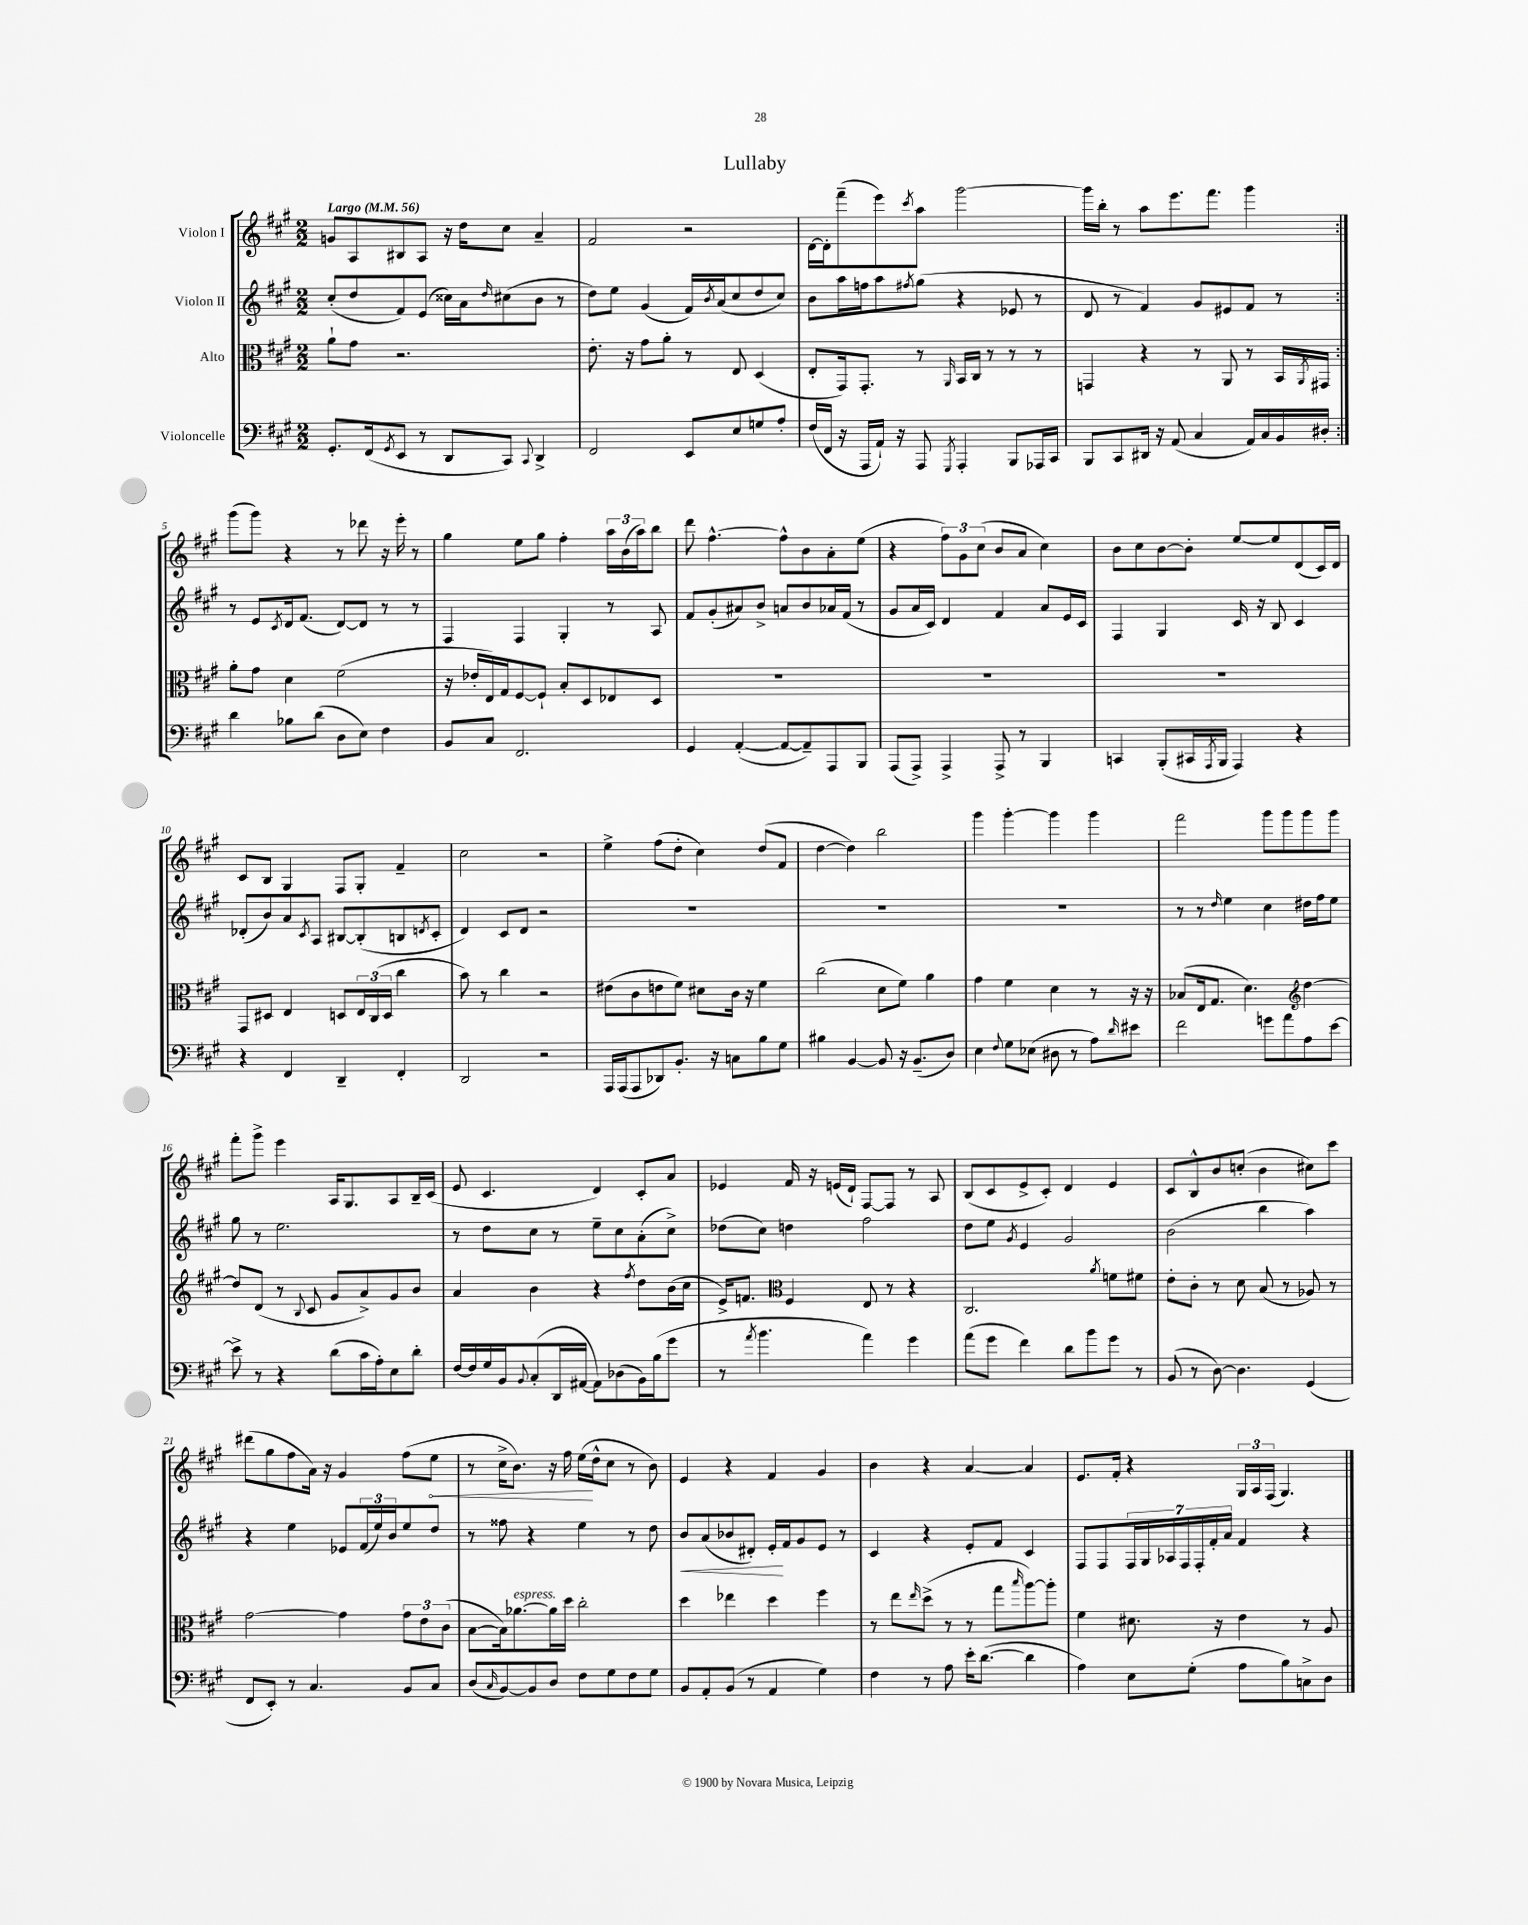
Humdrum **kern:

**kern	**kern	**kern	**dynam	**kern	**dynam
*part4	*part3	*part2	*part2	*part1	*part1
*staff4	*staff3	*staff2	*staff2	*staff1	*staff1
*I"Violoncelle	*I"Alto	*I"Violon II	*	*I"Violon I	*
*clefF4	*clefC3	*clefG2	*	*clefG2	*
*k[f#c#g#]	*k[f#c#g#]	*k[f#c#g#]	*	*k[f#c#g#]	*
*M2/2	*M2/2	*M2/2	*	*M2/2	*
*MM56	*MM56	*MM56	*	*MM56	*
=1	=1	=1	=1	=1	=1
!	!	!	!	!LO:TX:a:B:t=Largo	!
8.GG#'/L	8a`\L	(8cc#'/L	.	8gn/L	.
.	8g#\J	8dd/	.	8A/	.
(16FF#/k	.	.	.	.	.
8qGG#/	.	.	.	.	.
8EE/J	2.r	8f#/)	.	8B#X/	.
8r	.	(8e/J	.	8A/J	.
8DD/L	.	16cc##X\LL)	.	16r	.
.	.	16a\J	.	16dd\KL	.
.	.	16qqdd/	.	.	.
8CC#/J)	.	(8cc#X\	.	8cc#\J	.
8qqCC#/	.	.	.	.	.
4DD^/	.	8b\J	.	4a~/	.
.	.	8r	.	.	.
=2	=2	=2	=2	=2	=2
2FF#/	8.e'\	8dd\L)	.	2f#/	.
.	.	8ee\J	.	.	.
.	16r	.	.	.	.
.	8g#\L	(4g#/	.	.	.
.	8a'\J	.	.	.	.
8EE/L	8r	16f#/LL)	.	2r	.
.	.	8qb/	.	.	.
.	.	(16a/J	.	.	.
8E/	8E/	8cc#/	.	.	.
8Gn/	(4D/	8dd/	.	.	.
8A'/J	.	8cc#/J)	.	.	.
=3	=3	=3	=3	=3	=3
(16F#/LL	8E'/L	8b\L	.	[16d\LL	.
16FF#/JJ	.	.	.	16d'\J]	.
16r	16GG#/k)	16aa\L	.	(8fff#~\	.
16AAA/LL	8.GG#'/J	16ffn\J	.	.	.
16AA`/JJ)	.	8aa\	.	8eee\)	.
16r	.	.	.	.	.
.	.	8qff#X/	.	8qccc#/	.
8AAA/	8r	(8gg#\J	.	8aa\J	.
8qGGG#/	16qqAA/	.	.	.	.
4AAA'/	16BB/LL	4r	.	[2ggg#\	.
.	16C#/JJ	.	.	.	.
.	8r	.	.	.	.
8BBB/L	8r	8e-X/	.	.	.
16AAA-X/L	8r	8r	.	.	.
16CC#/JJ	.	.	.	.	.
=4	=4	=4	=4	=4	=4
8BBB/L	4GGn/	8d/	.	16ggg#\LL]	.
.	.	.	.	16bb'\JJ	.
8CC#/	.	8r	.	8r	.
16DD#X/Jk	4r	4f#/)	.	8aa\L	.
16r	.	.	.	.	.
(8AA/	.	.	.	8.eee\	.
4C#/	8r	8g#/L	.	.	.
.	.	.	.	8.fff#\J	.
.	8AA/	8e#X/	.	.	.
16AA/LL)	8r	8f#/J	.	4ggg#\	.
16C#/	.	.	.	.	.
16BB/	16BB/LL	8r	.	.	.
.	8qAA/	.	.	.	.
16D#X'/JJ	16GG#X/JJ	.	.	.	.
!!LO:LB:g=z
=5:|!	=5:|!	=5:|!	=5:|!	=5:|!	=5:|!
4d\	8a'\L	8r	.	(8ggg#\L	.
.	8g#\J	8e/L	.	8ggg#\J)	.
.	.	8qc#/	.	.	.
8B-X\L	4d\	16d/k	.	4r	.
.	.	(8.f#/J	.	.	.
(8d\J	.	.	.	.	.
8D\L	(2f#\	[8d/L)	.	8r	.
8E\J)	.	8d/J]	.	8ddd-X\	.
4F#\	.	8r	.	16r	.
.	.	.	.	16eee'\	.
.	.	8r	.	8r	.
=6	=6	=6	=6	=6	=6
8BB/L	16r	4F#/	.	4gg#\	.
.	16e-X'/LL	.	.	.	.
8C#/J	16E/)	.	.	.	.
.	16G#/J	.	.	.	.
2.FF#/	[8F#/	4F#/	.	8ee\L	.
.	8F#`/J]	.	.	8gg#\J	.
.	8B'/L	4G#'/	.	4ff#'\	.
.	8D/	.	.	.	.
.	8E-X/	8r	.	24aa\LL	.
.	.	.	.	(24b\	.
.	.	.	.	24aa\J)	.
.	8D/J	8A/	.	8bb\J	.
=7	=7	=7	=7	=7	=7
4GG#/	1r	8f#/L	.	8ddd\	.
.	.	(8g#'/	.	[4.ff#^^\	.
([4AA'/	.	8a#X/)	.	.	.
.	.	8b^/J	.	.	.
8AA/L_	.	8an/L	.	8ff#^^\L]	.
8AA~/])	.	8b/	.	8b\	.
8AAA/	.	16a-X/L	.	8a'\	.
.	.	(16f#/JJ	.	.	.
8BBB/J	.	8r	.	(8ee\J	.
=8	=8	=8	=8	=8	=8
(8AAA/L	1r	8g#/L	.	4r	.
8AAA^/J)	.	16a/L	.	.	.
.	.	16c#/JJ)	.	.	.
4AAA^/	.	4d/	.	12ff#\L)	.
.	.	.	.	12g#\	.
.	.	.	.	(12cc#\J	.
8AAA^/	.	4f#/	.	8b/L	.
8r	.	.	.	8a/J	.
4BBB/	.	8a/L	.	4cc#\)	.
.	.	16e/L	.	.	.
.	.	16c#/JJ	.	.	.
=9	=9	=9	=9	=9	=9
4CCn/	1r	4F#/	.	8b\L	.
.	.	.	.	8cc#\	.
(8BBB'/L	.	4G#/	.	[8b\	.
16CC#X/L	.	.	.	8b'\J]	.
8qAAA/	.	.	.	.	.
16BBB/JJ	.	.	.	.	.
4AAA/)	.	16c#/	.	[8ee/L	.
.	.	16r	.	.	.
.	.	8B/	.	8ee/]	.
4r	.	4c#/	.	(8d/	.
.	.	.	.	16c#/L)	.
.	.	.	.	16d/JJ	.
!!LO:LB:g=z
=10	=10	=10	=10	=10	=10
4r	8GG#/L	(8d-X'/L	.	8c#/L	.
.	8D#X/J	8b/)	.	8B/J	.
4FF#/	4E/	8a/	.	4G#/	.
.	.	8qc#/	.	.	.
.	.	8A/J	.	.	.
4DD~/	8Dn/L	[8B#X/L	.	8F#/L	.
.	24E/L	(8B#'/]	.	8G#'/J	.
.	(24C#/	.	.	.	.
.	24D/JJ	.	.	.	.
4FF#'/	4cc#\	8Bn/	.	4f#~/	.
.	.	8qdn/	.	.	.
.	.	8c#'/J	.	.	.
=11	=11	=11	=11	=11	=11
2DD/	8b\)	4d/)	.	2cc#\	.
.	8r	.	.	.	.
.	4cc#\	8c#/L	.	.	.
.	.	8d/J	.	.	.
2r	2r	2r	.	2r	.
=12	=12	=12	=12	=12	=12
16AAA/LL	(8e#X\L	1r	.	4ee^\	.
(16AAA/J	.	.	.	.	.
8AAA/	8c#\	.	.	.	.
8DD-X/)	8en\	.	.	(8ff#\L	.
8.BB'/J	8f#\J)	.	.	8dd'\J	.
.	8d#X\L	.	.	4cc#\)	.
16r	.	.	.	.	.
8Cn\L	16c#\Jk	.	.	.	.
.	16r	.	.	.	.
8B\	4f#\	.	.	(8dd/L	.
8G#\J	.	.	.	8f#/J	.
=13	=13	=13	=13	=13	=13
4B#X\	(2cc#\	1r	.	[4dd\	.
[4BB/	.	.	.	4dd\])	.
8BB/]	8d\L	.	.	2bb\	.
16r	8f#\J)	.	.	.	.
(8.BB~/L	.	.	.	.	.
.	4a\	.	.	.	.
8D/J)	.	.	.	.	.
=14	=14	=14	=14	=14	=14
4E\	4g#\	1r	.	4ggg#\	.
8qqF#/	.	.	.	.	.
8G#\L	4f#\	.	.	[4ggg#'\	.
(8E-X\J	.	.	.	.	.
8D#X\	4d\	.	.	4ggg#\]	.
8r	.	.	.	.	.
8A\L)	8r	.	.	4ggg#\	.
16qqd/	.	.	.	.	.
8e#X\J	16r	.	.	.	.
.	16r	.	.	.	.
=15	=15	=15	=15	=15	=15
2f#\	(8B-X/L	8r	.	2fff#\	.
.	16E/k	8r	.	.	.
.	8.G#/J	.	.	.	.
.	.	16qqdd/	.	.	.
.	.	4ee\	.	.	.
.	4.d\)	.	.	.	.
8gn\L	.	4cc#\	.	8ggg#\L	.
8a\	.	.	.	8ggg#\	.
*	*clefG2	*	*	*	*
8A\	[4dd\	16dd#X\LL	.	8ggg#\	.
.	.	16ff#\J	.	.	.
[8e\J	.	8ee\J	.	8ggg#\J	.
!!LO:LB:g=z
=16	=16	=16	=16	=16	=16
8e^\]	8dd/L]	8gg#\	.	8fff#'\L	.
8r	(8d/J	8r	.	8ggg#^\J	.
4r	8r	2.ee\	.	4eee\	.
.	8qqB/	.	.	.	.
.	8c#/	.	.	.	.
(8d\L	8g#/L	.	.	16A/KL	.
.	.	.	.	8.G#/	.
16c#\L	8a^/)	.	.	.	.
16A'\J)	.	.	.	.	.
8E\	8g#/	.	.	8A/	.
8d'\J	8b/J	.	.	16B~/L	.
.	.	.	.	(16c#/JJ	.
=17	=17	=17	=17	=17	=17
[16F#/LL	4a/	8r	.	8e/	.
16F#/]	.	.	.	.	.
16G#/	.	8dd\L	.	4.c#/	.
16BB/J	.	.	.	.	.
8qqBB/	.	.	.	.	.
(8C#'/	4b\	8cc#\J	.	.	.
16DD/L	.	8r	.	.	.
[16AA#X/JJ	.	.	.	.	.
8AA#\L])	4r	8ee~\L	.	4d/)	.
(8D-X\	.	8cc#\	.	.	.
.	8qff#/	.	.	.	.
16BB\L)	8dd\L	(8a'\	.	8c#'/L	.
(16B\J	.	.	.	.	.
8g#\J	(16b\L	8cc#^\J)	.	8a/J	.
.	16cc#\JJ	.	.	.	.
=18	=18	=18	=18	=18	=18
8r	16e^/KL)	(8dd-X\L	.	4e-X/	.
.	8.fn/J	.	.	.	.
8qa/	.	.	.	.	.
4.b\	.	8cc#\J)	.	.	.
*	*clefC3	*	*	*	*
.	4F#/	4ddn\	.	16f#/	.
.	.	.	.	16r	.
.	.	.	.	(16en/LL	.
.	.	.	.	16d`/JJ)	.
4a\)	8E/	2ff#\	.	[8F#/L	.
.	8r	.	.	8F#/J]	.
4g#\	4r	.	.	8r	.
.	.	.	.	8A/	.
=19	=19	=19	=19	=19	=19
(8a\L	2.C#/	8dd\L	.	(8B/L	.
8g#\J	.	8ee\J	.	8c#/	.
.	.	8qg#/	.	.	.
4f#\)	.	4e/	.	8e^/	.
.	.	.	.	8c#'/J)	.
8d\L	.	2g#/	.	4d/	.
8b\	.	.	.	.	.
.	8qa/	.	.	.	.
8g#\J	8fn\L	.	.	4e/	.
8r	8f#X\J	.	.	.	.
=20	=20	=20	=20	=20	=20
(8BB/	8e'\L	(2b\	.	8c#/L	.
8r	8c#'\J	.	.	8B^^/	.
[8D\)	8r	.	.	8b/	.
4.D\]	8d\	.	.	(8ccn'/J	.
.	(8B/	4bb\	.	4b\	.
.	8r	.	.	.	.
(4GG#/	8A-X/)	4aa\)	.	8cc#X\L)	.
.	8r	.	.	8ccc#\J	.
!!LO:LB:g=z
=21	=21	=21	=21	=21	=21
8FF#/L	[2g#\	4r	.	(8ddd#X\L	.
8EE'/J)	.	.	.	8gg#\	.
8r	.	4ee\	.	8ff#\	.
4.C#/	.	.	.	16a\Jk)	.
.	.	.	.	16r	.
.	4g#\]	8e-X/L	.	4g#/	.
.	.	(24f#/L	.	.	.
.	.	24ee/)	.	.	.
.	.	24b/J	.	.	.
8BB/L	12g#\L	8ee/	.	(8ff#\L	.
.	12e\	.	.	.	.
!	!	!	!	!	!LO:HP:b
8C#/J	.	8dd/J	.	8ee\J	<
.	(12c#\J	.	.	.	.
=22	=22	=22	=22	=22	=22
(8D/L	[8B\L	8r	.	8r	.
16qqC#/	.	.	.	.	.
[8BB/)	16B\k])	8ff##X\	.	16cc#^\KL	.
!	!LO:TX:a:i:t=espress.	!	!	!	!
.	[8.a-X\	.	.	8.b\J)	.
8BB/]	.	4r	.	.	.
8D/J	16a-\L]	.	.	16r	.
.	16dd\JJ	.	.	16ff#\	.
8F#\L	2cc#'\	4ee\	.	(16ee\LL	.
.	.	.	.	16dd^^\J	[
8G#\	.	.	.	8cc#\J	.
8F#\	.	8r	.	8r	.
8G#\J	.	8dd\	.	8b\)	.
=23	=23	=23	=23	=23	=23
!	!	!	!LO:HP:b	!	!
8BB/L	4dd\	8b/L	<	4e/	.
8AA'/	.	(8a/	.	.	.
(8BB/J	4ee-X\	8b-X/	.	4r	.
8r	.	8d#X'/J)	.	.	.
4AA/	4dd\	16e'/LL	.	4f#/	.
.	.	16f#/J	[	.	.
.	.	8g#/	.	.	.
4G#\)	4ff#\	8e/J	.	4g#/	.
.	.	8r	.	.	.
=24	=24	=24	=24	=24	=24
4F#\	8r	4c#/	.	4b\	.
.	8ee\L	.	.	.	.
.	16qqee/	.	.	.	.
8r	(8dd^\J	4r	.	4r	.
8A\	8r	.	.	.	.
16e'\KL	8r	8e'/L	.	[4a/	.
([8.d\J	.	.	.	.	.
.	8gg#\L	8f#/J	.	.	.
.	16qqbb/	.	.	.	.
4d\]	[8aa\)	4c#/	.	4a/]	.
.	8aa'\J]	.	.	.	.
=25	=25	=25	=25	=25	=25
4A\)	4f#\	8F#/L	.	8.e/L	.
.	.	8F#/	.	.	.
.	.	.	.	16f#'/Jk	.
8E\L	8.d#X\	28F#/L	.	4r	.
.	.	28G#/	.	.	.
.	.	28A-X/	.	.	.
.	.	28F#/	.	.	.
(8G#'\J	.	.	.	.	.
.	.	28F#'/	.	.	.
.	.	28f#'/	.	.	.
.	16r	.	.	.	.
.	.	28a/JJ	.	.	.
8A\L	4e\	4f#/	.	24G#/LL	.
.	.	.	.	24A/	.
.	.	.	.	(24F#/JJ	.
8B\)	.	.	.	4.G#/)	.
8Cn^\	8r	4r	.	.	.
8D\J	8A/	.	.	.	.
==	==	==	==	==	==
*-	*-	*-	*-	*-	*-
